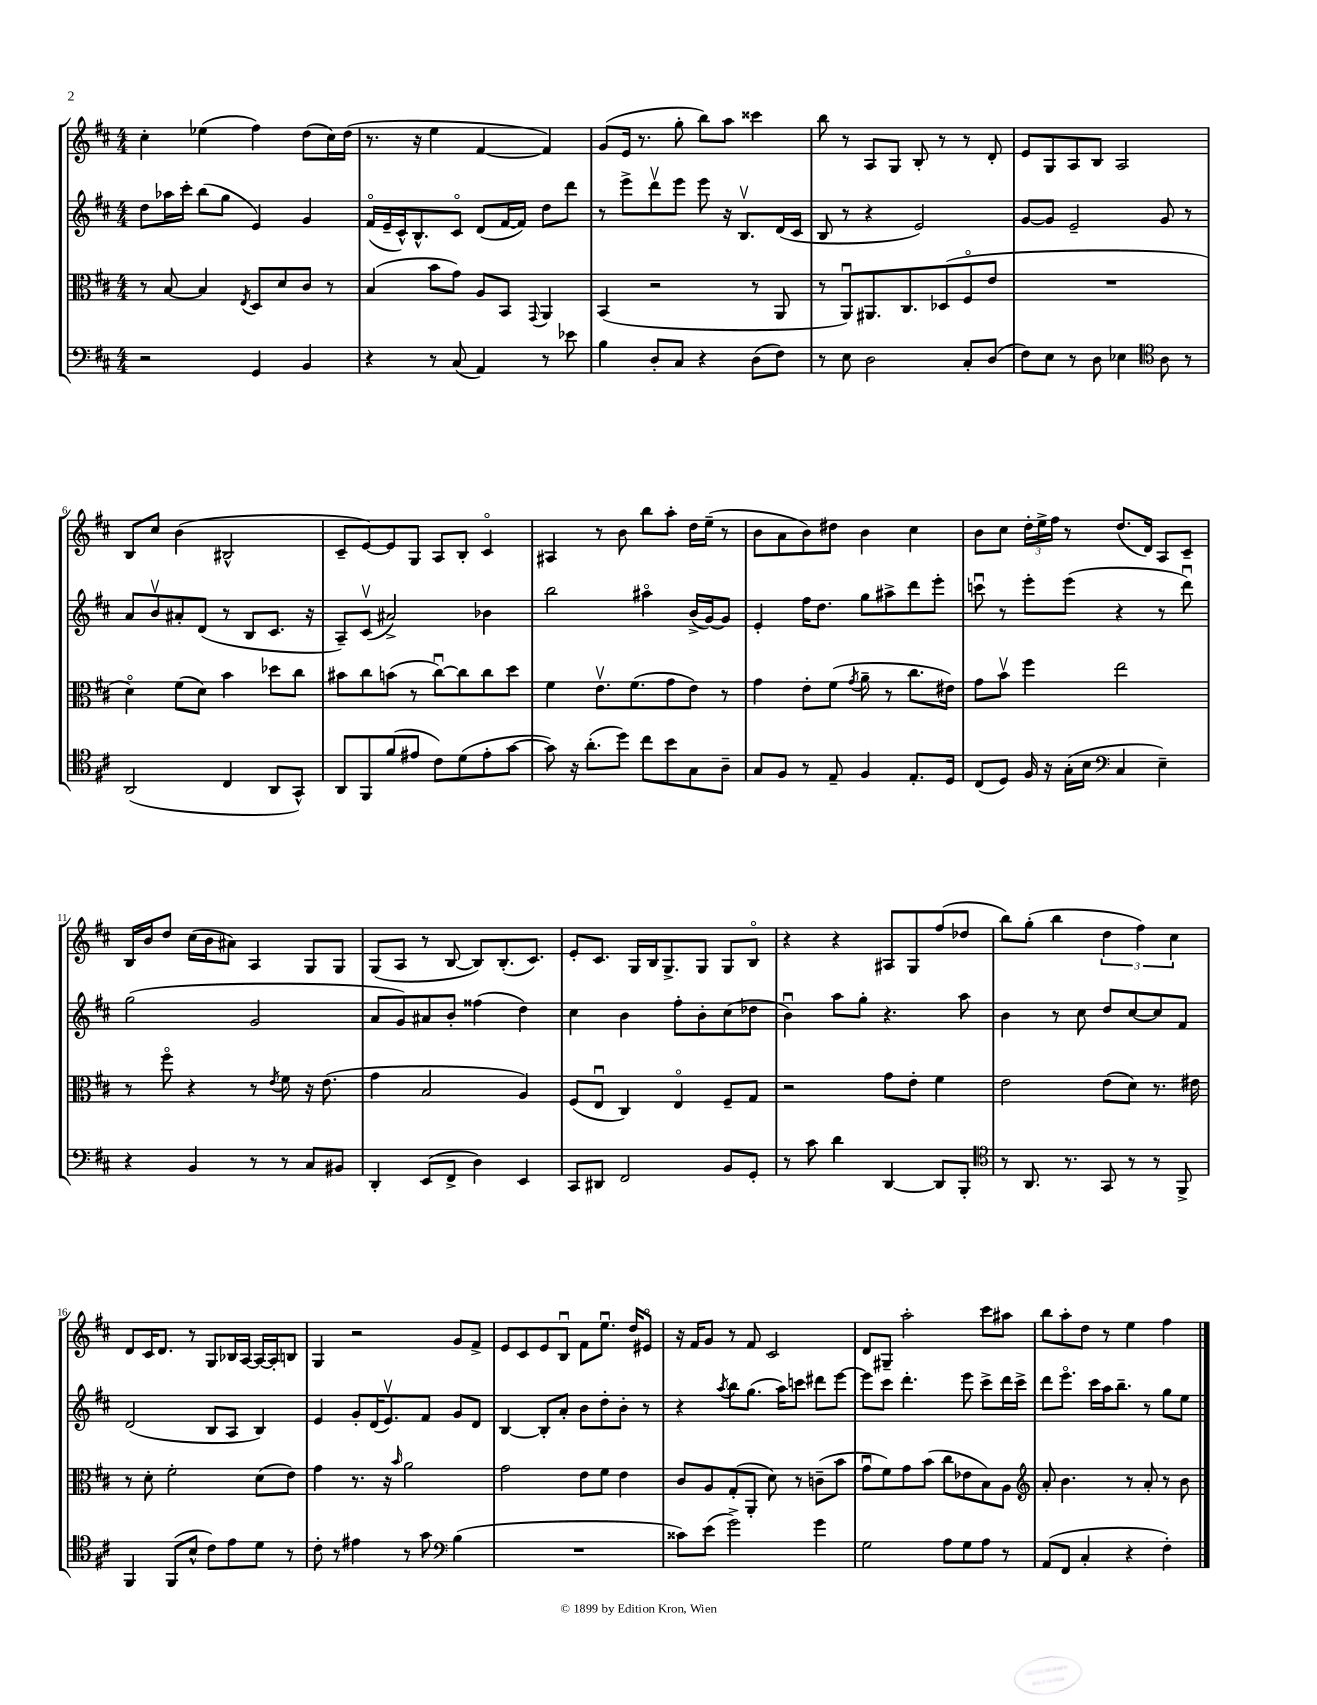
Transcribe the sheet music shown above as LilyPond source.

<<
\new StaffGroup <<
\new Staff = "s0" {
    \clef treble \key d \major \numericTimeSignature \time 4/4
    cis''4-. ees''4( fis''4) d''8( cis''16) d''16( |
    r8. r16 e''4 fis'4~ fis'4) |
    g'8( e'16 r8. g''8-. b''8) a''8 cisis'''4 |
    b''8 r8 a8 g8 b8-. r8 r8 d'8-. |
    e'8 g8 a8 b8 a2 |
    b8 cis''8 b'4( bis2-^ |
    cis'8-- e'8~) e'8 g8 a8 b8-. cis'4\flageolet |
    ais4 r8 b'8 b''8 a''8-. d''16 e''16--( r8 |
    b'8 a'8 b'8) dis''8 b'4 cis''4 |
    b'8 cis''8 \tuplet 3/2 { d''16-. e''16-> fis''16 } r8 d''8.( d'16) a8 cis'8-- |
    b16 b'16 d''8 cis''16( b'16 ais'8) a4 g8 g8 |
    g8( a8 r8 b8~ b8) b8.-.( cis'8.) |
    e'8-. cis'8. g16 b16 g8.-> g8 g8 b8\flageolet |
    r4 r4 ais8 g8 fis''8( des''8 |
    b''8) g''8-.( b''4 \tuplet 3/2 { d''4 fis''4) cis''4 } |
    d'8 cis'16 d'8. r8 g8 bes16 a16~ a16~ a16-. b8 |
    g4 r2 g'8 fis'8-> |
    e'8 cis'8 e'8 b8\downbow fis'8 e''8.\downbow d''16 eis'8\flageolet |
    r16 fis'16 g'8 r8 fis'8 cis'2 |
    d'8 gis8-- a''2-. cis'''8 ais''8 |
    b''8 a''8-. d''8 r8 e''4 fis''4 \bar "|." |
}
\new Staff = "s1" {
    \clef treble \key d \major \numericTimeSignature \time 4/4
    d''8 aes''16 cis'''16-. b''8( g''8 e'4) g'4 |
    fis'16\flageolet( e'16-- cis'16-^) b8.-^ cis'8\flageolet d'8( fis'16~ fis'16) d''8 d'''8 |
    r8 e'''8-> d'''8\upbow e'''8 e'''8 r16 b8.\upbow d'16( cis'16 |
    b8 r8 r4 e'2) |
    g'8~ g'8 e'2-- g'8 r8 |
    a'8 b'8\upbow ais'8-. d'8( r8 b8 cis'8. r16 |
    a8--) cis'8\upbow( ais'2->) bes'4 |
    b''2 ais''4\flageolet b'16->( g'16~) g'8 |
    e'4-. fis''16 d''8. g''8 ais''8-> d'''8 e'''8-. |
    c'''8\downbow r8 e'''8-. e'''8( r4 r8 d'''8\downbow) |
    g''2( g'2 |
    a'8 g'8) ais'8 b'8-. fisis''4( d''4) |
    cis''4 b'4 fis''8-. b'8-. cis''8( des''8 |
    b'4\downbow) a''8 g''8-. r4. a''8 |
    b'4 r8 cis''8 d''8 cis''8~ cis''8 fis'8 |
    d'2( b8 a8 b4) |
    e'4 g'8-. d'16( e'8.\upbow) fis'8 g'8 d'8 |
    b4~ b8-. a'8-. b'8 d''8-. b'8-. r8 |
    r4 \acciaccatura { a''8 } b''8 g''8.( a''16) c'''8 dis'''8 e'''8~ |
    e'''8 cis'''8 d'''4.-. e'''8 cis'''8-> d'''16 cis'''16-> |
    d'''8 e'''8.\flageolet cis'''16 a''16 b''8.-- r8 g''8 e''8 \bar "|." |
}
\new Staff = "s2" {
    \clef alto \key d \major \numericTimeSignature \time 4/4
    r8 b8~ b4 \acciaccatura { e8 } d8 d'8 cis'8 r8 |
    b4( b'8 g'8) a8 b,8 \appoggiatura { g,8 } a,4 |
    b,4( r2 r8 a,8 |
    r8 a,8\downbow) ais,8. cis8. des8( fis8\flageolet e'8 |
    R1 |
    d'4\flageolet) fis'8( d'8) b'4 des''8 cis''8 |
    bis'8 cis''8 b'8( r8 cis''8~\downbow) cis''8 cis''8 d''8 |
    fis'4 e'8.\upbow fis'8.( g'8 e'8) r8 |
    g'4 e'8-. fis'8( \acciaccatura { g'8 } a'8-- r8 cis''8. eis'16) |
    g'8 b'8\upbow fis''4 e''2 |
    r8 fis''8\flageolet r4 r8 \acciaccatura { e'8 } fis'8 r16 e'8.( |
    g'4 b2 a4) |
    fis8( e8\downbow cis4) e4\flageolet fis8-- g8 |
    r2 g'8 e'8-. fis'4 |
    e'2 e'8( d'8) r8. eis'16 |
    r8 d'8-. fis'2-. d'8( e'8) |
    g'4 r8. r16 \grace { b'16 } a'2 |
    g'2 e'8 fis'8 e'4 |
    cis'8 a8 g8-.( a,8-. d'8) r8 c'8--( b'8 |
    g'8\downbow fis'8) g'8 b'8( cis''8 ees'8 b8) a8 |
    \clef treble a'8-. b'4. r8 a'8-. r8 b'8 \bar "|." |
}
\new Staff = "s3" {
    \clef bass \key d \major \numericTimeSignature \time 4/4
    r2 g,4 b,4 |
    r4 r8 cis8( a,4) r8 ees'8 |
    b4 d8-. cis8 r4 d8( fis8) |
    r8 e8 d2 cis8-. d8( |
    fis8) e8 r8 d8 ees4 \clef tenor a8 r8 |
    a,2( cis4 a,8 g,8-^) |
    a,8 fis,8 fis'8( eis'8 cis'8) d'8( eis'8-. g'8~ |
    g'8) r16 a'8.-.( d''8) cis''8 b'8 g8 a8-- |
    g8 fis8 r8 e8-- fis4 e8.-. d16 |
    cis8( d8) fis16 r16 g16-.( b16 \clef bass cis4 e4--) |
    r4 b,4 r8 r8 cis8 bis,8 |
    d,4-. e,8( fis,8-> d4) e,4 |
    cis,8 dis,8 fis,2 b,8 g,8-. |
    r8 cis'8 d'4 d,4~ d,8 b,,8-. |
    \clef tenor r8 a,8. r8. g,8 r8 r8 fis,8-> |
    fis,4 fis,8( b8-^ cis'8) e'8 d'8 r8 |
    cis'8-. r8 eis'4 r8 g'8 \clef bass b4( |
    R1 |
    cisis'8) e'8( g'2->) g'4 |
    g2 a8 g8 a8 r8 |
    a,8( fis,8 cis4-. r4 fis4-.) \bar "|." |
}
>>
>>
